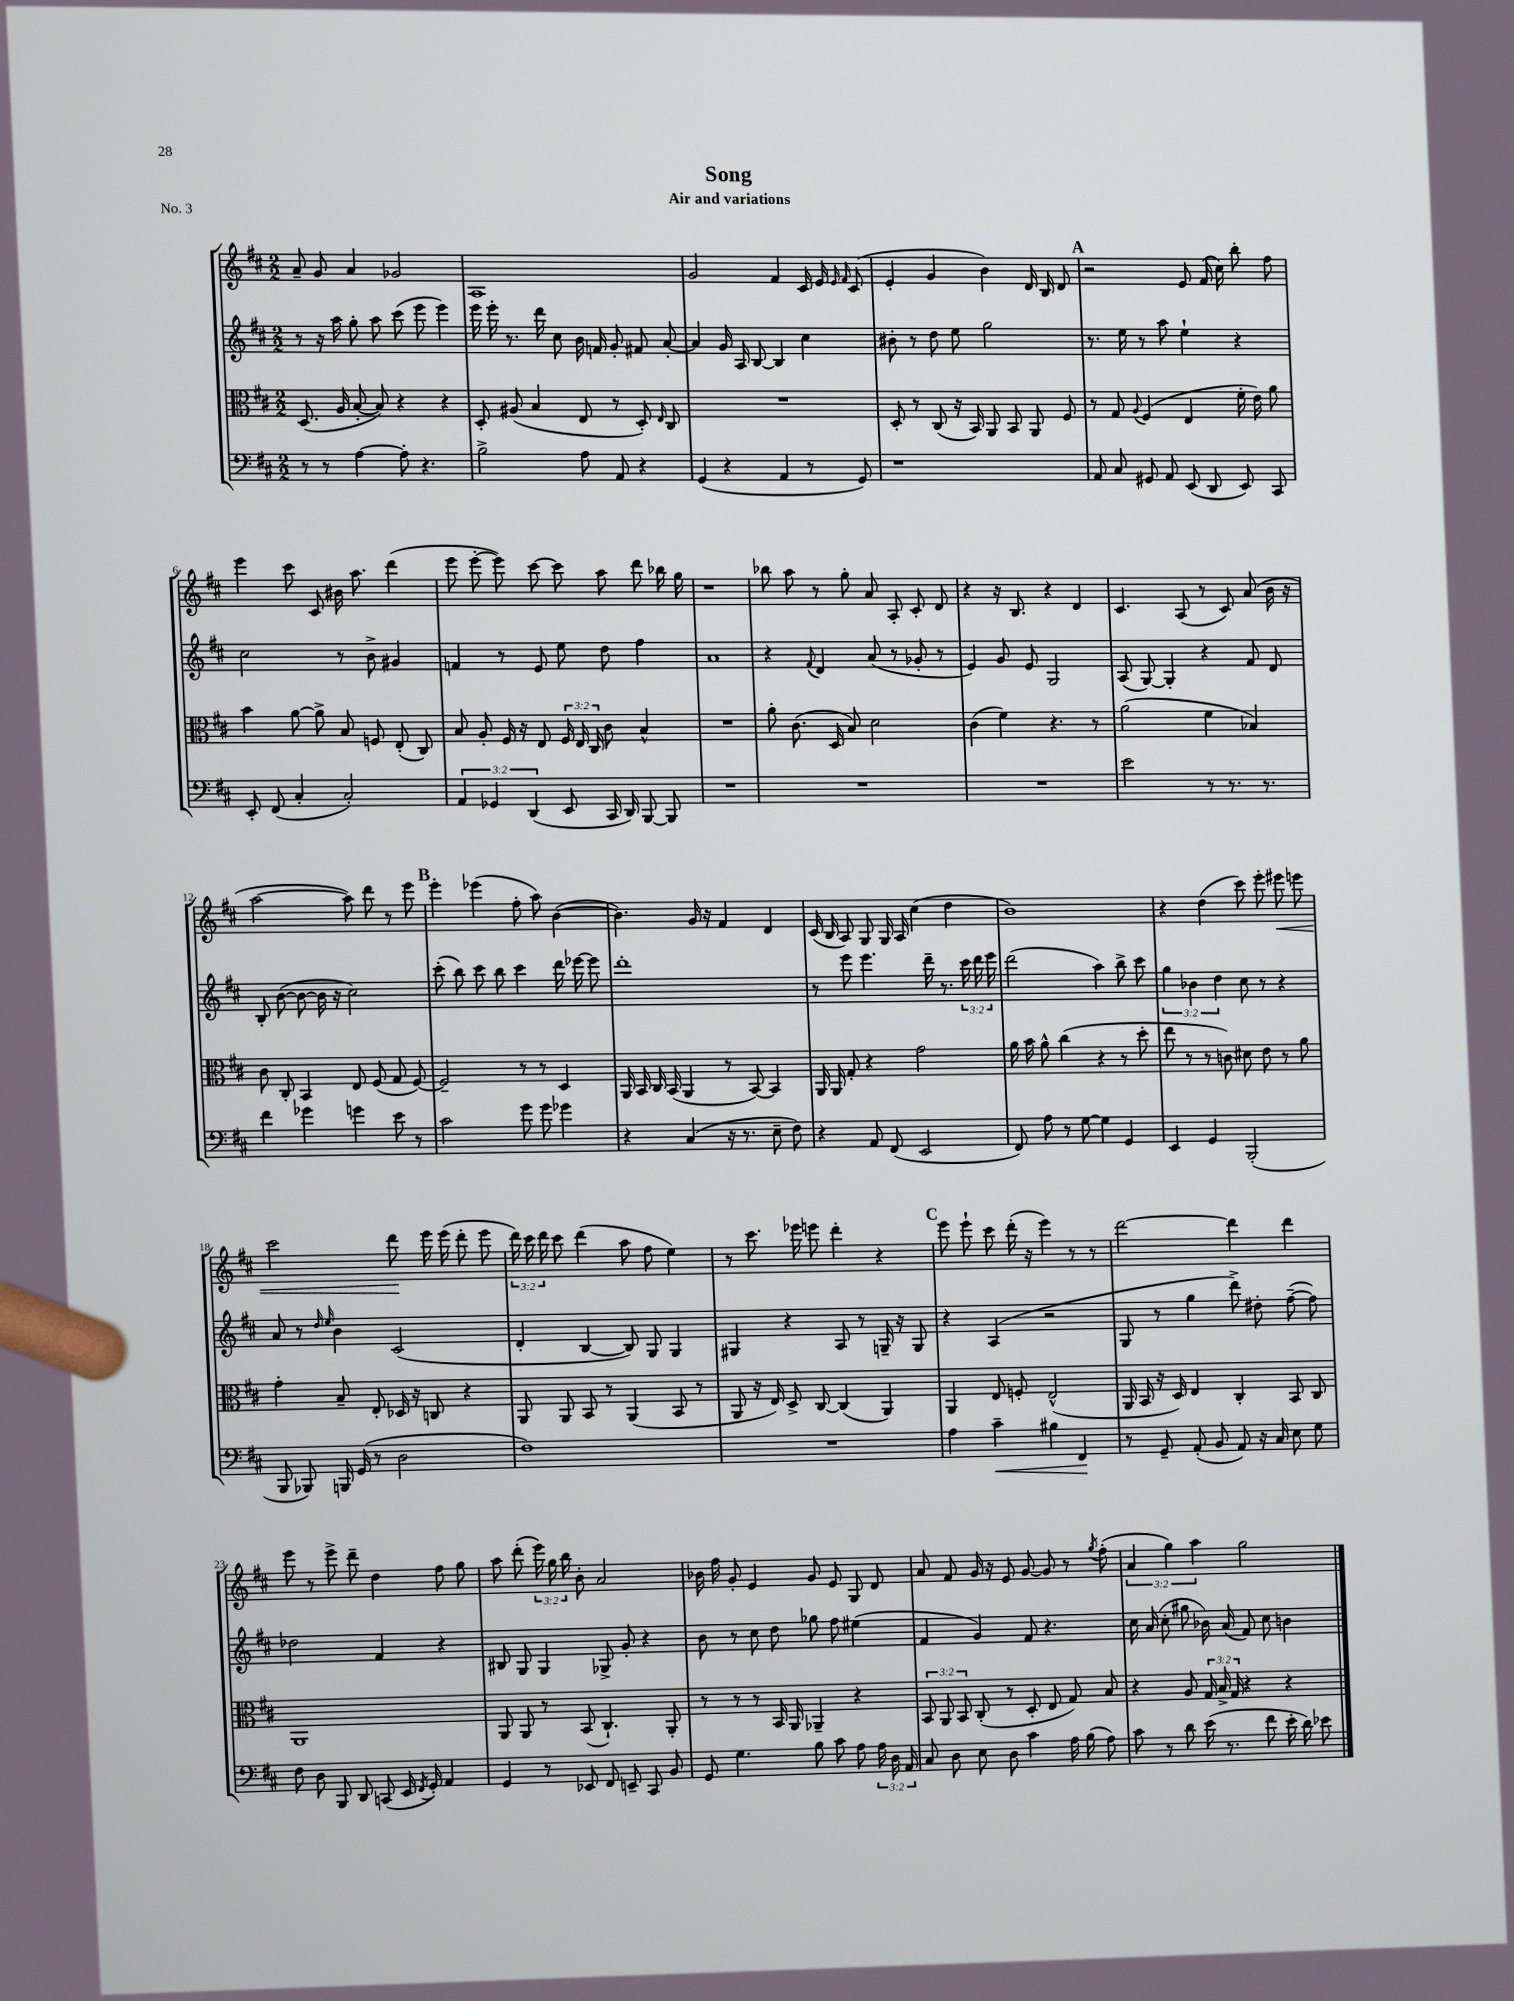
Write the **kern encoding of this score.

**kern	**kern	**kern	**kern
*staff4	*staff3	*staff2	*staff1
*clefF4	*clefC3	*clefG2	*clefG2
*k[f#c#]	*k[f#c#]	*k[f#c#]	*k[f#c#]
*M2/2	*M2/2	*M2/2	*M2/2
8r	(8.D	8r	8a~
8r	.	16r	8g
.	16A	16aa	.
[4A	[8B'	8gg'	4a
.	8B])	8aa	.
8A']	4r	(8ccc#	2g-
4.r	.	8eee	.
.	4r	4eee)	.
=	=	=	=
2B^	8D'	16eee	1A
.	.	16eee'	.
.	(8A#	8.r	.
.	4B	.	.
.	.	16ddd	.
.	.	8cc#	.
8A	8E	16b	.
.	.	16f	.
8AA	8r	8g'	.
4r	8D')	8f#	.
.	16qqE	.	.
.	8C#	[8a'	.
=	=	=	=
(4GG	1r	4a]	2g
4r	.	16g	.
.	.	16A	.
.	.	[8B	.
4AA	.	4B]	4f#
8r	.	4cc#	16c#
.	.	.	16e
.	.	.	16qqe
.	.	.	16qqf#
8GG)	.	.	(8c#
=	=	=	=
1r	8D'	8b#'	4e'
.	8r	8r	.
.	(8C#	8dd	4g
.	16r	8ee	.
.	16BB)	.	.
.	8AA	2gg	4b)
.	8BB	.	.
.	8AA	.	16d
.	.	.	16B
.	8F#	.	8d
=	=	=	=
8AA	8r	8.r	2r
8C#	8G	.	.
.	.	16ee	.
.	8qqA	.	.
8GG#	(4F#	8r	.
8AA	.	8aa	.
(8EE	4E	4ee`	8e
8DD	.	.	(16f#
.	.	.	16cc#)
8EE)	16f#'	4r	8bb'
.	16e)	.	.
8CC#	8a	.	8ff#
=	=	=	=
8EE'	4b	2cc#	4eee
(8FF#	.	.	.
4C#'	[8a	.	8ccc#
.	8a^]	.	8c#
2C#')	8B	8r	16b#
.	.	.	8.aa
.	8F	8b^	.
.	(8E'	4g#	(4ddd
.	8C#)	.	.
=	=	=	=
6AA	8B	4f	8eee
.	8A'	.	[8eee'
6GG-	.	.	.
.	16F#	8r	8eee])
.	16r	.	.
(6DD	.	.	.
.	8E	8e	[8ccc#
8EE	24F#	8ee	8ccc#]
.	24E	.	.
.	24C#	.	.
16CC#	8c#	8dd	8aa
16DD)	.	.	.
[8BBB	4B^^	4ff#	8ddd
8BBB]	.	.	16bb-
.	.	.	16gg
=	=	=	=
1r	1r	1a	1r
=	=	=	=
1r	8a'	4r	8bb-
.	(8.c#	.	8aa
.	.	8qqf#	.
.	.	4d	8r
.	16D	.	.
.	8B)	.	8gg'
.	2d	(8a	8a
.	.	8r	8A'
.	.	8g-'	8c#'
.	.	8r	8d
=	=	=	=
1r	(4c#	4e)	4r
.	4f#)	8g	16r
.	.	.	8.B
.	.	8e	.
.	4.r	2G	4r
.	.	.	4d
.	8r	.	.
=	=	=	=
2e	(2a	(8A	4.c#
.	.	[8G)	.
.	.	4G']	.
.	.	.	(8A
8r	4f#	4r	8r
8.r	.	.	8c#)
.	4B-)	8f#	(8a
8.r	.	.	.
.	.	8d	16b
.	.	.	16r
=	=	=	=
4f#	8c#	8B'	[2aa
.	8C#'	([8b	.
4g-	4BB	8b_	.
.	.	16b]	.
.	.	16r	.
4g	8E	2cc#)	8aa])
.	(8F#	.	8ddd
8e	8G	.	8r
8r	[8F#)	.	8eee
=	=	=	=
2c#	2F#~]	(8ccc#'	4eee'
.	.	8bb)	.
.	.	8ccc#	(4eee-
.	.	8bb	.
8g	8r	4ccc#	8ff#'
8g	8r	.	8aa)
4g-	4D	16ddd	([4b
.	.	[16eee-	.
.	.	8eee-]	.
=	=	=	=
4r	16AA	1ddd'	4.b])
.	16BB	.	.
.	16C#	.	.
.	(16BB	.	.
(4C#	4AA	.	.
.	.	.	16g
.	.	.	16r
16r	8r	.	4f#
8.r	.	.	.
.	[8BB)	.	.
8E~	4BB]	.	4d
8F#)	.	.	.
=	=	=	=
4r	16AA	8r	(16c#
.	16AA	.	16B
.	8G'	8eee	8A)
8AA	4r	4.eee	8G
(8FF#	.	.	16G
.	.	.	16A
2EE	2g	.	(4cc#
.	.	16ddd~	.
.	.	8.r	.
.	.	.	4dd
.	.	24ccc#	.
.	.	24ddd	.
.	.	24eee	.
=	=	=	=
8FF#)	16a	(2ddd	1b)
.	16b	.	.
8A	8a^^	.	.
8r	(4cc#	.	.
[8G	.	.	.
4G]	4r	4aa)	.
4GG	8r	8bb^	.
.	8dd'	8ccc#	.
=	=	=	=
4EE	8ee	6gg	4r
.	8r	.	.
.	.	6b-	.
4GG	8r	.	(4dd
.	.	6dd	.
.	8c)	.	.
(2BBB'	8d#	8cc#	8ccc#)
.	8e	8r	8eee'
.	8r	4r	8eee#
.	8a	.	8eee
=	=	=	=
8BBB	4g'	8a	2ccc#
8BBB-)	.	8r	.
.	.	16qqdd	.
.	.	16qqee	.
16BBB	8B~	4b	.
(16GG	.	.	.
8r	8E'	.	.
2D	16D-	(2c#	8ddd
.	16r	.	.
.	8C	.	16eee
.	.	.	(16eee
.	4r	.	8ddd'
.	.	.	8eee
=	=	=	=
1F#)	8AA	4d'	24ddd)
.	.	.	24ccc#
.	.	.	24ddd
.	8AA	.	8ccc#
.	8BB	[4B	(4ddd
.	8r	.	.
.	(4AA	8B])	8aa
.	.	8G	8ff#
.	8BB	4G	4ee)
.	8r	.	.
=	=	=	=
1r	8AA	4G#	8r
.	16r	.	8.ccc#
.	16E)	.	.
.	8D^	4r	.
.	.	.	16eee-
.	[8C#	.	8eee
.	(4C#]	8A	4ddd'
.	.	8r	.
.	4AA)	16G~	4r
.	.	16r	.
.	.	8G	.
=	=	=	=
4A	4AA	4r	8eee
.	.	.	8eee`
4c#~	8E	(4A	8ccc#
.	8F'	.	(16ddd'
.	.	.	16r
4B#	(2E^^	2r	4eee)
4FF#	.	.	8r
.	.	.	8r
=	=	=	=
8r	16AA	8G	[2ddd
.	16BB	.	.
8GG~	16r	8r	.
.	16D)	.	.
(8AA'	4E	4gg	.
8BB	.	.	.
8AA)	4C#'	8ddd^)	4ddd]
16r	.	8dd#'	.
16C#	.	.	.
8E	8BB	([8ff#~	4ddd
8G	8C#	8ff#])	.
=	=	=	=
8F#	1AA	2dd-	8eee
8D	.	.	8r
8BBB	.	.	8eee^
8DD	.	.	8ddd~
(8CC	.	4f#	4dd
16EE	.	.	.
8qFF#	.	.	.
16GG')	.	.	.
4AA	.	4r	8ff#
.	.	.	8gg
=	=	=	=
4GG	8AA	8B#	8aa
.	8AA	8G	(8ddd'
8r	8r	4G	24eee)
.	.	.	24gg
.	.	.	24bb
8EE-	(8BB	.	8b'
8FF#	4.C#`)	8G-^	2a
8EE~	.	8g'	.
8CC#	.	4r	.
8BB	8AA'	.	.
=	=	=	=
8GG	8r	8b	16b-
.	.	.	16ff#
4.G	8r	8r	8g'
.	8r	8cc#	4e
.	16BB	8dd	.
.	16AA	.	.
8B	4AA-~	8gg-	8g
8c#	.	8ff#	8e
8A	4r	(4ee#	8G
24A	.	.	8d
24D	.	.	.
24AA	.	.	.
=	=	=	=
8C#	12BB	4f#	8a
.	12AA	.	.
8D	.	.	8f#
.	12BB	.	.
8E	(8C#'	4g)	16g
.	.	.	16r
8D	8r	.	8e
4c#	8D'	8f#	[8g
.	8E	4.r	8g]
16A	8G)	.	8r
(16B	.	.	.
.	.	.	8qgg
8A)	8B	.	(8ff#'
=	=	=	=
8c#	4r	16cc#	6a
.	.	(16a	.
8r	.	8cc#'	.
.	.	.	6gg)
8d	8A	8gg#	.
.	.	.	6aa
(16e	24G	16b-)	.
.	24B^	.	.
8.r	.	(16a	.
.	24G	.	.
.	4r	8f#)	2gg
8f#	.	8cc#	.
16e'	4r	4b	.
16d)	.	.	.
8e-	.	.	.
==	==	==	==
*-	*-	*-	*-
